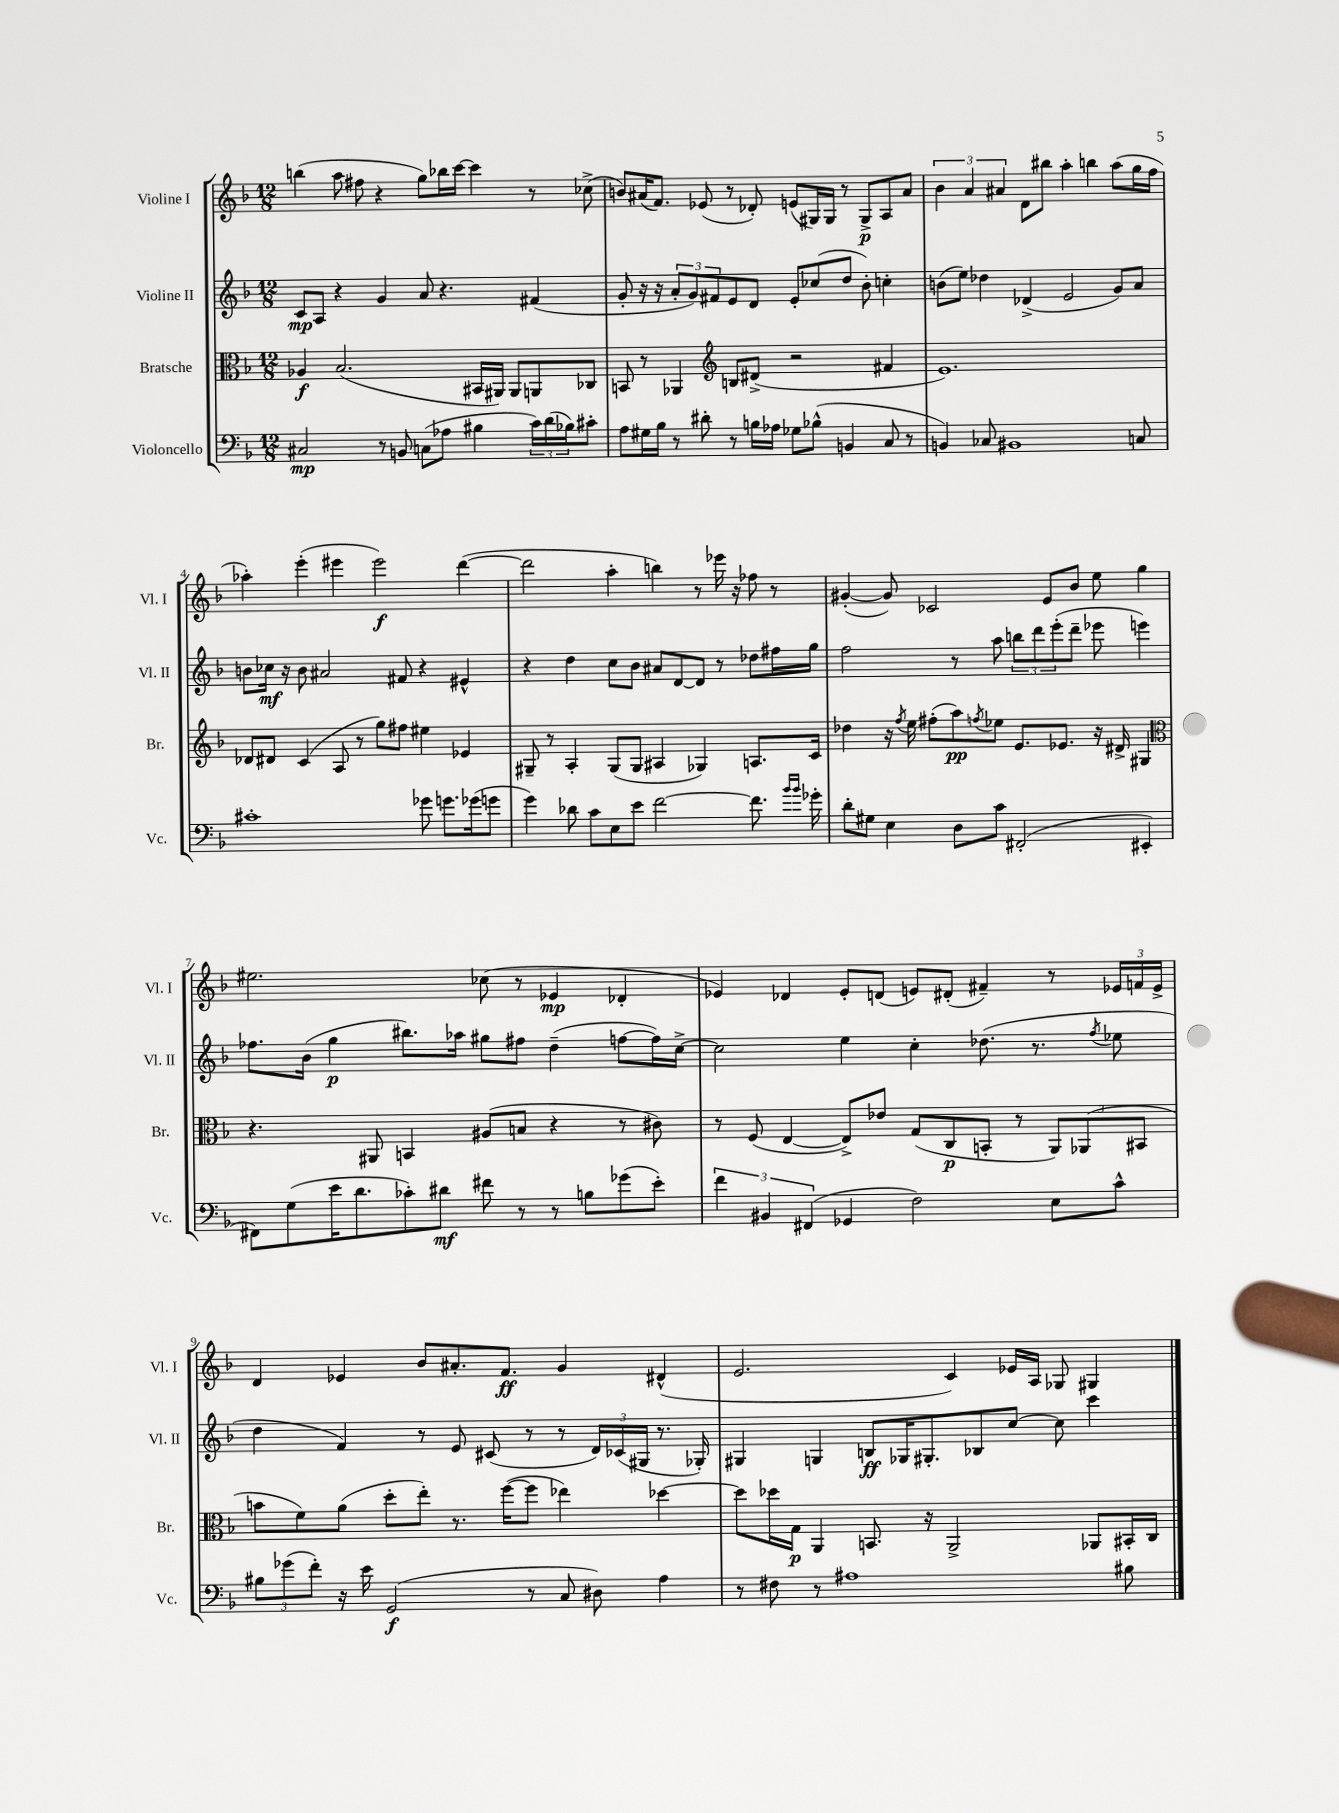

**kern	**dynam	**kern	**dynam	**kern	**dynam	**kern	**dynam
*part4	*part4	*part3	*part3	*part2	*part2	*part1	*part1
*staff4	*staff4	*staff3	*staff3	*staff2	*staff2	*staff1	*staff1
*I"Violoncello	*	*I"Bratsche	*	*I"Violine II	*	*I"Violine I	*
*I'Vc.	*	*I'Br.	*	*I'Vl. II	*	*I'Vl. I	*
*clefF4	*	*clefC3	*	*clefG2	*	*clefG2	*
*k[b-]	*	*k[b-]	*	*k[b-]	*	*k[b-]	*
*M12/8	*	*M12/8	*	*M12/8	*	*M12/8	*
=1	=1	=1	=1	=1	=1	=1	=1
2C#X/	mp	4A-X/	f	8c/L	mp	(4bbn\	.
.	.	.	.	8A/J	.	.	.
.	.	(2.B-/	.	4r	.	8aa\	.
.	.	.	.	.	.	8ff#X\	.
8r	.	.	.	4g/	.	4r	.
8BBn/	.	.	.	.	.	.	.
(8Cn\L	.	.	.	8a/	.	8gg\L)	.
8A-X\J	.	.	.	4.r	.	16bb-X\L	.
.	.	.	.	.	.	[16ccc\JJ	.
4B#X\	.	16BB#X/LL	.	.	.	4ccc\]	.
.	.	16AA#X/JJ)	.	.	.	.	.
.	.	8AA#/L	.	.	.	.	.
24c\LL)	.	8AAn/	.	(4f#X/	.	8r	.
(24d\	.	.	.	.	.	.	.
24B-X\J)	.	.	.	.	.	.	.
8c#X'\J	.	8C-X/J	.	.	.	(8cc-X^\	.
=2	=2	=2	=2	=2	=2	=2	=2
8A\L	.	8BBn/	.	8g'/	.	8bn/L)	.
16G#X\L	.	8r	.	16r	.	(16a#X/K	.
16B-\JJ	.	.	.	16r	.	8.f/J)	.
8r	.	4AA-X/	.	12a'/L	.	.	.
.	.	.	.	12g/)	.	.	.
8d#X'\	.	.	.	.	.	(8e-X/	.
.	.	.	.	12f#X/	.	.	.
*	*	*clefG2	*	*	*	*	*
8r	.	8Bn/L	.	8e/	.	8r	.
16Bn\LL	.	(8d#X^/J	.	8d/J	.	8d-X'/)	.
16A-X\JJ	.	.	.	.	.	.	.
8G-X\L	.	2r	.	8e'/L	.	(8en/L	.
(8B-X^^\J	.	.	.	(8cc-X/	.	16G#X/L)	.
.	.	.	.	.	.	16G#/JJ	.
4BBn/	.	.	.	8dd/J	.	8r	.
.	.	.	.	8b-'\)	.	8G#^/L	p
8C/	.	4f#X/	.	4ccn'\	.	8A/	.
8r	.	.	.	.	.	8a#/J	.
=3	=3	=3	=3	=3	=3	=3	=3
4BBn/)	.	1.e)	.	(8bn\L	.	6b-\	.
.	.	.	.	8ee\J)	.	.	.
.	.	.	.	.	.	6a/	.
8C-X/	.	.	.	4dd-X\	.	.	.
.	.	.	.	.	.	6a#X/	.
1BB#X	.	.	.	.	.	.	.
.	.	.	.	(4d-X^/	.	8d\L	.
.	.	.	.	.	.	8bb#X\J	.
.	.	.	.	2e/	.	4aa'\	.
.	.	.	.	.	.	4bbn\	.
.	.	.	.	8g/L)	.	(8aa\L	.
8Cn/	.	.	.	8a/J	.	16gg\L	.
.	.	.	.	.	.	16ff\JJ	.
!!LO:LB:g=z
=4	=4	=4	=4	=4	=4	=4	=4
1c#X'	.	8d-X/L	.	8bn\L	.	4aa-X'\)	.
.	.	8d#X/J	.	16cc-X\Jk	mf	.	.
.	.	.	.	16r	.	.	.
.	.	(4c/	.	8b\	.	(4eee'\	.
.	.	.	.	2a#X/	.	.	.
.	.	8A/	.	.	.	4eee#X\	.
.	.	8r	.	.	.	.	.
.	.	8gg\L)	.	.	.	2eee#\)	f
.	.	8ff#X\J	.	8f#X/	.	.	.
8g-X\	.	4ee#X\	.	4r	.	.	.
8.gn\L	.	.	.	.	.	.	.
.	.	4e-X/	.	4e#X^^/	.	([4ddd\	.
(16g-X\k	.	.	.	.	.	.	.
8gn\J	.	.	.	.	.	.	.
=5	=5	=5	=5	=5	=5	=5	=5
4g\)	.	8G#X~/	.	4r	.	2ddd\]	.
.	.	8r	.	.	.	.	.
8d-X\	.	4A'/	.	4dd\	.	.	.
8c\L	.	.	.	.	.	.	.
8E\	.	(8G#/L	.	8cc\L	.	4aa'\	.
8e\J	.	8G#/J	.	8b-\J	.	.	.
[2f\	.	4A#X/	.	8a#X/L	.	4bbn\)	.
.	.	.	.	[8d/	.	.	.
.	.	4G-X/)	.	8d/J]	.	8r	.
.	.	.	.	8r	.	16eee-X\	.
.	.	.	.	.	.	16r	.
8.f\]	.	8.An/L	.	8dd-X\L	.	8ff-X\	.
.	.	.	.	16ff#X\L	.	8r	.
16qqb-/LL	.	.	.	.	.	.	.
16qqb-/JJ	.	.	.	.	.	.	.
16g-X'\	.	16c/Jk	.	16gg\JJ	.	.	.
=6	=6	=6	=6	=6	=6	=6	=6
8d'\L	.	4dd-X\	.	2ff\	.	([4g#X'/	.
8G#X\J	.	.	.	.	.	.	.
4E\	.	16r	.	.	.	8g#/])	.
.	.	8qff/	.	.	.	.	.
.	.	16ee\	.	.	.	.	.
.	.	(8ff#X'\L	.	.	.	2c-X/	.
8D\L	.	8aa\)	pp	8r	.	.	.
.	.	8qffn/	.	.	.	.	.
8c\J	.	8ee-X\J	.	8aa\	.	.	.
(2FF#X'/	.	8.e/L	.	12bbn\L	.	.	.
.	.	.	.	12ddd\	.	.	.
.	.	.	.	.	.	8e/L	.
.	.	.	.	(12eee'\	.	.	.
.	.	8.e-X/J	.	.	.	.	.
.	.	.	.	8ddd~\J	.	8b-/J	.
.	.	16r	.	8eee-X\	.	8ee\	.
.	.	16d#X^/	.	.	.	.	.
4EE#X'/	.	4G#X/	.	4eeen\)	.	4gg\	.
!!LO:LB:g=z
=7	=7	=7	=7	=7	=7	=7	=7
*	*	*clefC3	*	*	*	*	*
8FF#X\L)	.	4.r	.	8.ff-X\L	.	2.ee#X\	.
(8G\	.	.	.	.	.	.	.
.	.	.	.	(16b-\Jk	.	.	.
16e\K	.	.	.	4gg\	p	.	.
8.d\	.	.	.	.	.	.	.
.	.	8AA#X/	.	.	.	.	.
8c-X'\)	.	4BBn/	.	8.bb#X\L)	.	.	.
8d#X\J	mf	.	.	.	.	.	.
.	.	.	.	16aa-X\Jk	.	.	.
8f#X\	.	(8A#X/L	.	8gg#X\L	.	(8cc-X\	.
8r	.	8Bn/J	.	8ff#X\J	.	8r	.
8r	.	4r	.	(4dd~\	.	4e-X/	mp
8Bn\L	.	.	.	.	.	.	.
(8g-X\	.	8r	.	[8ffn\L	.	4d-X'/	.
8e'\J)	.	8c#X\)	.	16ff\L])	.	.	.
.	.	.	.	[16cc^\JJ	.	.	.
=8	=8	=8	=8	=8	=8	=8	=8
6f\	.	8r	.	2cc\]	.	4e-X/)	.
.	.	(8F/	.	.	.	.	.
6BB#X/	.	.	.	.	.	.	.
.	.	[4E/	.	.	.	4d-X/	.
(6FF#X/	.	.	.	.	.	.	.
4GG-X/	.	8E^/L])	.	4ee\	.	8e-'/L	.
.	.	8e-X/J	.	.	.	(8dn/J	.
2F\)	.	(8G/L	.	4cc'\	.	8en/L)	.
.	.	8C/	p	.	.	(8d#X'/J	.
.	.	8BBn'/J	.	(8.dd-X\	.	4f#X~/)	.
.	.	8r	.	.	.	.	.
.	.	.	.	8.r	.	.	.
8E\L	.	12AA/L)	.	.	.	8r	.
.	.	(12AA-X/	.	.	.	.	.
.	.	.	.	8qff/	.	.	.
8c^^\J	.	.	.	8ee-X\	.	24e-X/LL	.
.	.	12BB#X/J	.	.	.	24fn/	.
.	.	.	.	.	.	24e-^/JJ	.
!!LO:LB:g=z
=9	=9	=9	=9	=9	=9	=9	=9
12B#X\L	.	8bn\L	.	4dd\	.	4d/	.
(12g-X\	.	.	.	.	.	.	.
.	.	8f\)	.	.	.	.	.
12f'\J)	.	.	.	.	.	.	.
16r	.	(8a\J	.	4f/)	.	4e-X/	.
16e\	.	.	.	.	.	.	.
(2GG/	f	8dd'\L	.	.	.	.	.
.	.	8ee'\J)	.	8r	.	8b-/L	.
.	.	8.r	.	8e/	.	8.a#X'/	.
.	.	.	.	(8c#X/	.	.	.
.	.	([16ff\KL	.	.	.	8.f/J	ff
8r	.	8ff\J]	.	8r	.	.	.
8C/	.	4ee-X\)	.	8r	.	4g/	.
8D#X\)	.	.	.	24d/LL)	.	.	.
.	.	.	.	(24c-X/	.	.	.
.	.	.	.	24G#X/JJ	.	.	.
4A\	.	[4dd-X\	.	8.r	.	(4d#X^^/	.
.	.	.	.	16G-X'/)	.	.	.
=10	=10	=10	=10	=10	=10	=10	=10
8r	.	8dd-\L]	.	4G#X/	.	2.e/	.
8F#X\	.	16dd-X\L	.	.	.	.	.
.	.	16G\JJ	p	.	.	.	.
8r	.	4AA/	.	4Gn/	.	.	.
1A#X	.	.	.	.	.	.	.
.	.	8.BBn/	.	8Bn/L	ff	.	.
.	.	.	.	16G-X/K	.	.	.
.	.	16r	.	8.G#X'/	.	.	.
.	.	2AA^/	.	.	.	4c/)	.
.	.	.	.	8B-X/	.	.	.
.	.	.	.	[8cc/J	.	16e-X/LL	.
.	.	.	.	.	.	16A/JJ	.
.	.	.	.	8cc\]	.	8G-X/	.
.	.	8AA-X/L	.	4ccc\	.	4G#X/	.
8B#X\	.	16BB#X'/L	.	.	.	.	.
.	.	16C/JJ	.	.	.	.	.
==	==	==	==	==	==	==	==
*-	*-	*-	*-	*-	*-	*-	*-
